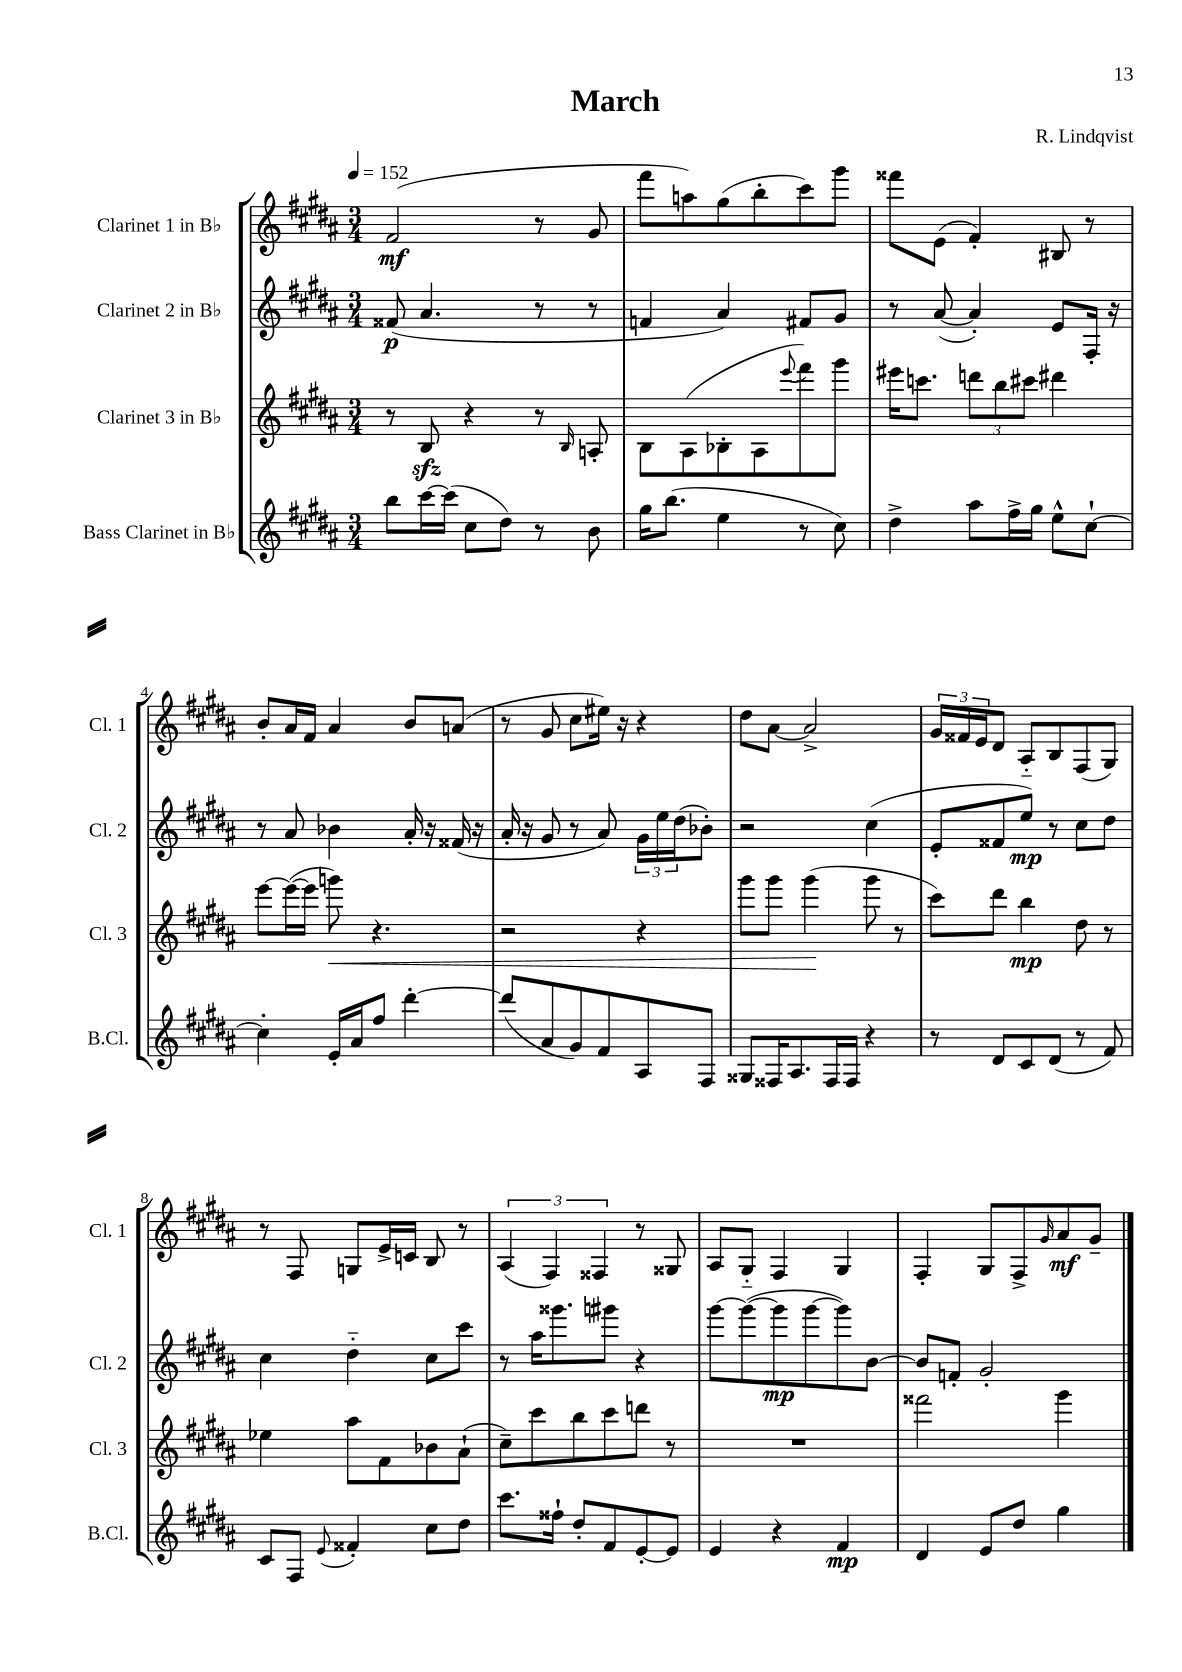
\header { title = "March" composer = "R. Lindqvist" }
<<
\new StaffGroup <<
\new Staff = "s0" \with { instrumentName = "Clarinet 1 in Bb" shortInstrumentName = "Cl. 1" } {
    \clef treble \key b \major \numericTimeSignature \time 3/4 \tempo 4 = 152
    fis'2\mf( r8 gis'8 |
    fis'''8 a''8) gis''8( b''8-. cis'''8) gis'''8 |
    fisis'''8 e'8( fis'4-.) bis8 r8 |
    b'8-. ais'16 fis'16 ais'4 b'8 a'8( |
    r8 gis'8 cis''8 eis''16) r16 r4 |
    dis''8 ais'8~ ais'2-> |
    \tuplet 3/2 { gis'16 fisis'16 e'16 } dis'8 ais8-_ b8 fis8( gis8) |
    r8 fis8 g8 e'16-> c'16 b8 r8 |
    \tuplet 3/2 { ais4( fis4) fisis4 } r8 gisis8 |
    ais8 gis8-_ fis4 gis4 |
    fis4-. gis8 fis8-> \grace { gis'16 } ais'8\mf gis'8-- \bar "|." |
}
\new Staff = "s1" \with { instrumentName = "Clarinet 2 in Bb" shortInstrumentName = "Cl. 2" } {
    \clef treble \key b \major \numericTimeSignature \time 3/4
    fisis'8\p( ais'4. r8 r8 |
    f'4 ais'4) fis'8 gis'8 |
    r8 ais'8~( ais'4-.) e'8 fis16-. r16 |
    r8 ais'8 bes'4 ais'16-. r16 fisis'16( r16 |
    ais'16-. r16 gis'8 r8 ais'8) \tuplet 3/2 { gis'16 e''16 dis''16( } bes'8-.) |
    r2 cis''4( |
    e'8-. fisis'8 e''8\mp) r8 cis''8 dis''8 |
    cis''4 dis''4-_ cis''8 cis'''8 |
    r8 ais''16 gisis'''8. gis'''8 r4 |
    gis'''8~ gis'''8~( gis'''8\mp gis'''8~ gis'''8) b'8~ |
    b'8 f'8-. gis'2-. \bar "|." |
}
\new Staff = "s2" \with { instrumentName = "Clarinet 3 in Bb" shortInstrumentName = "Cl. 3" } {
    \clef treble \key b \major \numericTimeSignature \time 3/4
    r8 b8\sfz r4 r8 \grace { b16 } a8-. |
    b8 ais8( bes8-. ais8 \appoggiatura { e'''8 } fis'''8) gis'''8 |
    eis'''16 c'''8. \tuplet 3/2 { d'''8 b''8 cis'''8 } dis'''4 |
    e'''8~ e'''16~( e'''16 g'''8\<) r4. |
    r2 r4 |
    gis'''8 gis'''8 gis'''4\!( gis'''8 r8 |
    cis'''8) dis'''8 b''4\mp dis''8 r8 |
    ees''4 ais''8 fis'8 bes'8 ais'8-!( |
    cis''8--) cis'''8 b''8 cis'''8 d'''8 r8 |
    R2. |
    fisis'''2 gis'''4 \bar "|." |
}
\new Staff = "s3" \with { instrumentName = "Bass Clarinet in Bb" shortInstrumentName = "B.Cl." } {
    \clef treble \key b \major \numericTimeSignature \time 3/4
    b''8 cis'''16~ cis'''16( cis''8 dis''8) r8 b'8 |
    gis''16 b''8.( e''4 r8 cis''8) |
    dis''4-> ais''8 fis''16-> gis''16 e''8-^ cis''8~-! |
    cis''4-. e'16-. ais'16 fis''8 dis'''4~-. |
    dis'''8( ais'8 gis'8) fis'8 ais8 fis8 |
    gisis8 fisis16 ais8. fisis16 fisis16 r4 |
    r8 dis'8 cis'8 dis'8( r8 fis'8) |
    cis'8 fis8 \appoggiatura { e'8 } fisis'4-. cis''8 dis''8 |
    cis'''8. fisis''16-! dis''8-. fis'8 e'8~-. e'8 |
    e'4 r4 fis'4\mp |
    dis'4 e'8 dis''8 gis''4 \bar "|." |
}
>>
>>
